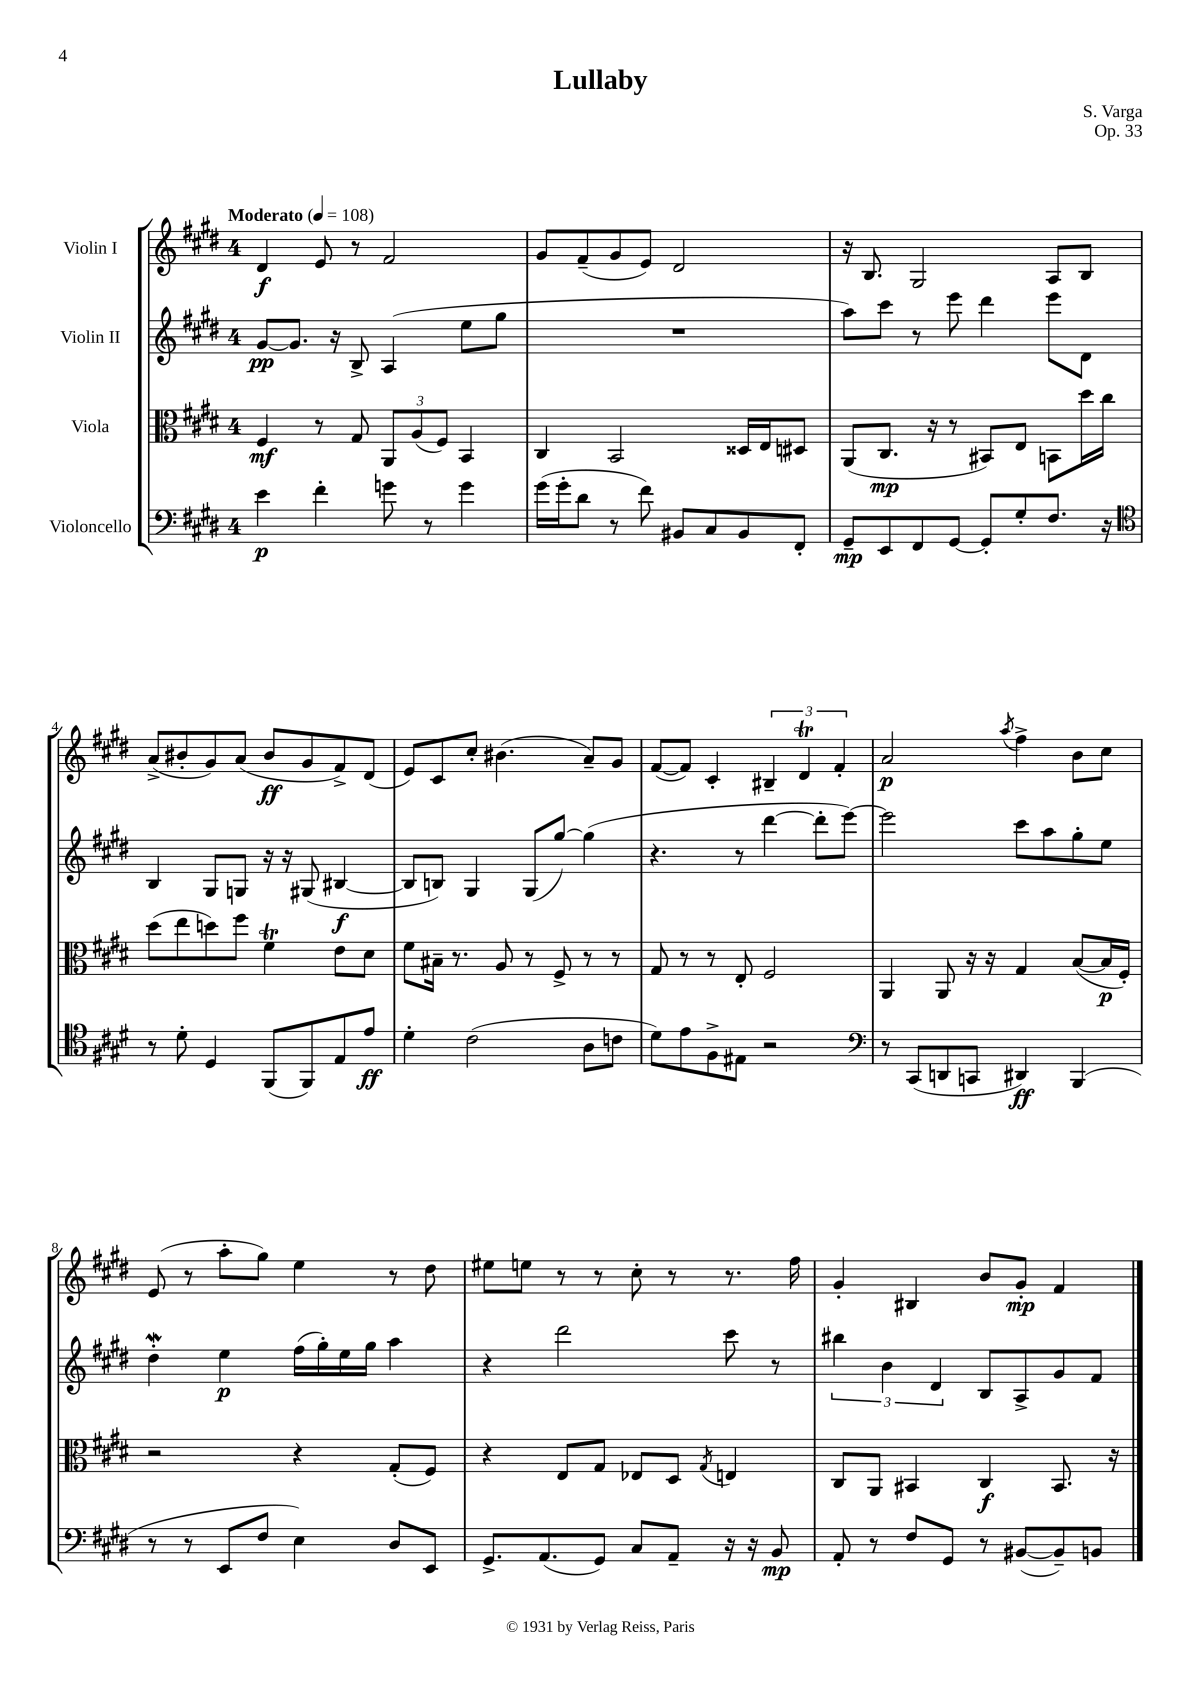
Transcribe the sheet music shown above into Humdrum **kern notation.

**kern	**kern	**kern	**kern
*staff4	*staff3	*staff2	*staff1
*clefF4	*clefC3	*clefG2	*clefG2
*k[f#c#g#d#]	*k[f#c#g#d#]	*k[f#c#g#d#]	*k[f#c#g#d#]
*M4/4	*M4/4	*M4/4	*M4/4
*MM108	*MM108	*MM108	*MM108
4e	4F#	[8g#	4d#
.	.	8.g#]	.
4f#'	8r	.	8e
.	.	16r	.
.	8G#	8B^	8r
8g	12AA	(4A	2f#
.	(12A	.	.
8r	.	.	.
.	12F#)	.	.
4g	4BB	8ee	.
.	.	8gg#	.
=	=	=	=
(16g#	4C#	1r	8g#
16g#'	.	.	.
8d#	.	.	(8f#~
8r	2BB	.	8g#
8f#)	.	.	8e)
8BB#	.	.	2d#
8C#	.	.	.
8BB#	16D##	.	.
.	16E	.	.
8FF#'	8D#	.	.
=	=	=	=
8GG#~	(8AA	8aa)	16r
.	.	.	8.B
8EE	8.C#	8ccc#	.
8FF#	.	8r	2G#
.	16r	.	.
[8GG#	8r	8eee	.
8GG#']	8BB#)	4ddd#	.
8G#'	8E	.	.
8.F#	8BB	8eee	8A
.	16dd#	8d#	8B
16r	16cc#	.	.
=	=	=	=
*clefC4	*	*	*
8r	(8dd#	4B	(8a^
8d#'	8ee	.	8b#'
4D#	8dd)	8G#	8g#)
.	8ff#	8G	(8a
(8FF#	4f#	16r	8b#
.	.	16r	.
8FF#)	.	(8G#	8g#
8E	8e	[4B#	8f#^)
8e	8d#	.	(8d#
=	=	=	=
4d#'	8f#	8B#]	8e)
.	16B#~	8B)	8c#
.	8.r	.	.
(2c#	.	4G#	8cc#'
.	8A	.	(4.b#
.	8r	(8G#	.
.	8F#^	[8gg#)	.
8A	8r	(4gg#]	8a~)
8c	8r	.	8g#
=	=	=	=
8d#)	8G#	4.r	([8f#
8e	8r	.	8f#])
8F#^	8r	.	4c#'
8E#	8E'	8r	.
2r	2F#	[4ddd#	6B#~
.	.	.	6d#
.	.	8ddd#']	.
.	.	.	6f#'
.	.	[8eee)	.
=	=	=	=
*clefF4	*	*	*
8r	4AA	2eee]	2a
(8CC#	.	.	.
8DD	8AA	.	.
8CC	16r	.	.
.	16r	.	.
.	.	.	8qaa
4DD#)	4G#	8ccc#	4ff#^
.	.	8aa	.
(4BBB	([8B	8gg#'	8b
.	16B]	8ee	8cc#
.	16F#')	.	.
=	=	=	=
8r	2r	4dd#'	(8e
8r	.	.	8r
8EE	.	4ee	8aa'
8F#	.	.	8gg#)
4E)	4r	(16ff#	4ee
.	.	16gg#')	.
.	.	16ee	.
.	.	16gg#	.
8D#	(8G#'	4aa	8r
8EE	8F#)	.	8dd#
=	=	=	=
8.GG#^	4r	4r	8ee#
.	.	.	8ee
(8.AA	.	.	.
.	8E	2ddd#	8r
8GG#)	8G#	.	8r
8C#	8E-	.	8cc#'
8AA~	8D#	.	8r
.	8qG#	.	.
16r	4E	8ccc#	8.r
16r	.	.	.
8BB	.	8r	.
.	.	.	16ff#
=	=	=	=
8AA'	8C#	6bb#	4g#'
8r	8AA	.	.
.	.	6b	.
8F#	4BB#	.	4B#
.	.	6d#	.
8GG#	.	.	.
8r	4C#	8B	8b
([8BB#	.	8A^	8g#'
8BB#~])	8.BB#	8g#	4f#
8BB	.	8f#	.
.	16r	.	.
==	==	==	==
*-	*-	*-	*-
